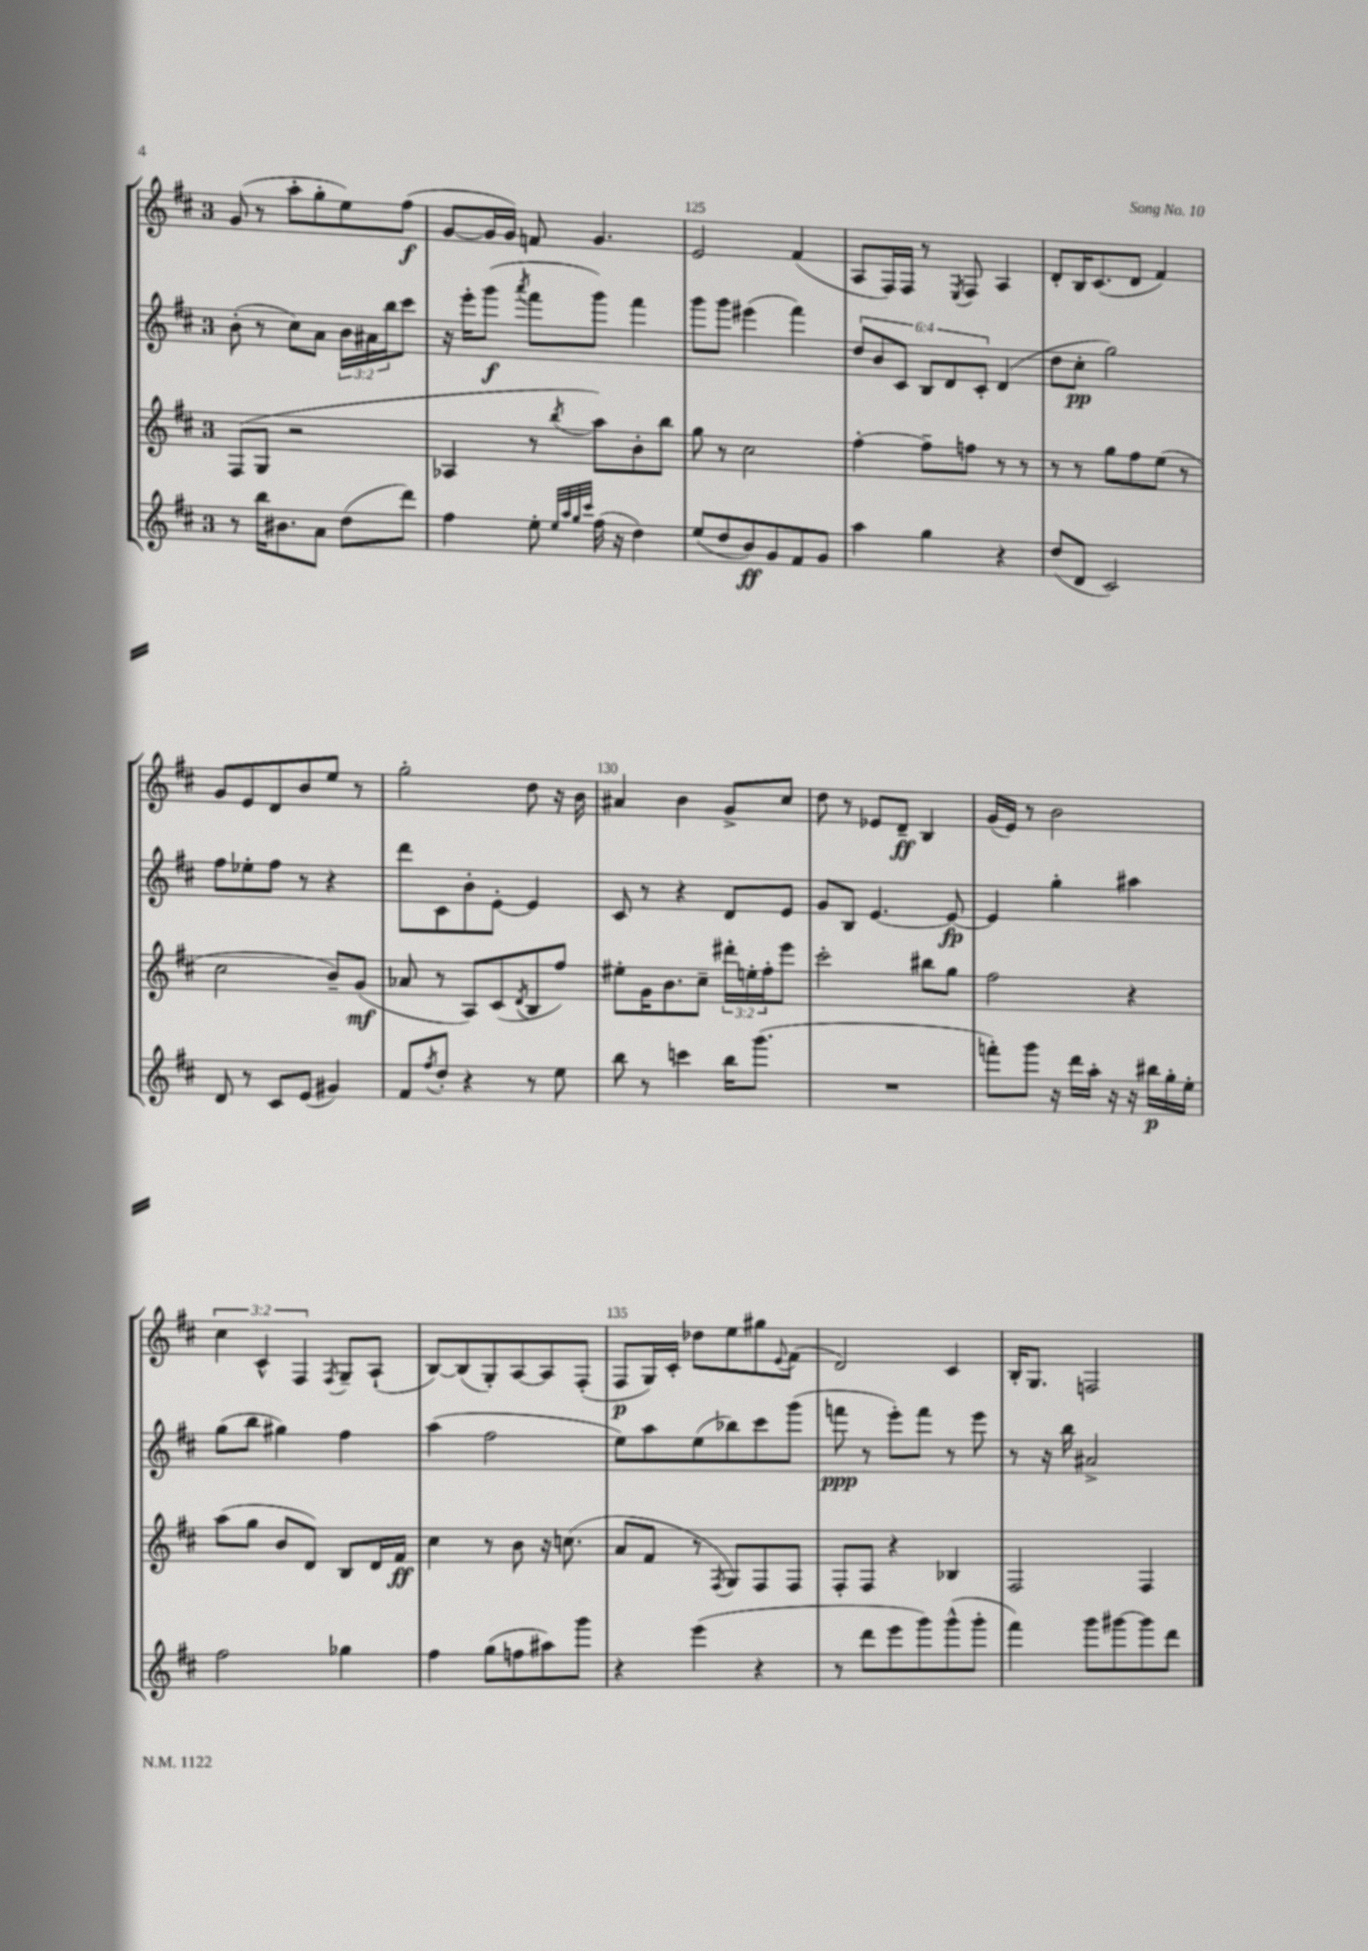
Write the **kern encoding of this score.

**kern	**dynam	**kern	**dynam	**kern	**dynam	**kern	**dynam
*part4	*part4	*part3	*part3	*part2	*part2	*part1	*part1
*staff4	*staff4	*staff3	*staff3	*staff2	*staff2	*staff1	*staff1
*clefG2	*	*clefG2	*	*clefG2	*	*clefG2	*
*k[f#c#]	*	*k[f#c#]	*	*k[f#c#]	*	*k[f#c#]	*
*M3/4	*	*M3/4	*	*M3/4	*	*M3/4	*
=123	=123	=123	=123	=123	=123	=123	=123
8r	.	(8F#/L	.	(8b'\	.	(8g/	.
16bb\KL	.	8G/J	.	8r	.	8r	.
8.b#X\	.	.	.	.	.	.	.
.	.	2r	.	8cc#\L)	.	8aa'\L	.
8a\J	.	.	.	8a\J	.	8gg'\	.
(8dd\L	.	.	.	24b\LL	.	8ee\)	.
.	.	.	.	24a#X\	.	.	.
.	.	.	.	24bb\J	.	.	.
8ddd\J)	.	.	.	8ccc#\J	.	(8ff#\J	f
=124	=124	=124	=124	=124	=124	=124	=124
4ff#\	.	4A-X/	.	16r	.	[8g/L	.
.	.	.	.	16eee'\KL	.	.	.
.	.	.	.	(8ggg\J	f	16g/L]	.
.	.	.	.	.	.	16g/JJ)	.
.	.	.	.	8qaaa/	.	.	.
8ee'\	.	8r	.	8fff#\L	.	8fn/	.
32qqee/LLL	.	.	.	.	.	.	.
32qqaa/	.	.	.	.	.	.	.
32qqgg/	.	.	.	.	.	.	.
32qqccc#/JJJ	.	8qbb/	.	.	.	.	.
(16ff#\	.	8aa\L)	.	8ggg\J)	.	4.g/	.
16r	.	.	.	.	.	.	.
4dd\)	.	8b'\	.	4fff#\	.	.	.
.	.	8bb\J	.	.	.	.	.
=125	=125	=125	=125	=125	=125	=125	=125
(8ee/L	.	8gg\	.	8ggg\L	.	2e/	.
8dd/	.	8r	.	8ggg\J	.	.	.
8b/)	ff	2cc#\	.	(4eee#X\	.	.	.
8g/	.	.	.	.	.	.	.
8f#/	.	.	.	4fff#\)	.	(4f#/	.
8g/J	.	.	.	.	.	.	.
=126	=126	=126	=126	=126	=126	=126	=126
4aa\	.	[4ff#'\	.	12dd/L	.	8A/L	.
.	.	.	.	12b/	.	.	.
.	.	.	.	.	.	16F#/L)	.
.	.	.	.	12c#/J	.	.	.
.	.	.	.	.	.	16F#/JJ	.
4gg\	.	8ff#~\L]	.	12B/L	.	8r	.
.	.	.	.	12d/	.	.	.
.	.	.	.	.	.	8qE/	.
.	.	8ffn\J	.	.	.	8F#/	.
.	.	.	.	12c#'/J	.	.	.
4r	.	8r	.	(4d/	.	4A/	.
.	.	8r	.	.	.	.	.
=127	=127	=127	=127	=127	=127	=127	=127
(8dd/L	.	8r	.	8dd\L	.	8d'/L	.
8d/J	.	8r	.	8cc#'\J	pp	16B/K	.
.	.	.	.	.	.	(8.c#/	.
2c#/)	.	8gg\L	.	2gg\)	.	.	.
.	.	8ff#\	.	.	.	8d/J	.
.	.	(8ee\J	.	.	.	4f#/)	.
.	.	8r	.	.	.	.	.
!!LO:LB:g=z
=128	=128	=128	=128	=128	=128	=128	=128
8d/	.	2cc#\	.	8ff#\L	.	8g/L	.
8r	.	.	.	8ee-X'\	.	8e/	.
8c#/L	.	.	.	8ff#\J	.	8d/	.
(8e/J	.	.	.	8r	.	8b/	.
4g#X/)	.	8b~/L)	.	4r	.	8ee/J	.
.	.	(8g/J	mf	.	.	8r	.
=129	=129	=129	=129	=129	=129	=129	=129
8f#/L	.	8a-X/	.	8ddd\L	.	2gg'\	.
8qff#/	.	.	.	.	.	.	.
8dd'/J	.	8r	.	8c#\	.	.	.
4r	.	8A/L)	.	8b'\	.	.	.
.	.	(8c#/	.	[8e'\J	.	.	.
.	.	8qd/	.	.	.	.	.
8r	.	8B/	.	4e/]	.	8dd\	.
8ee\	.	8ff#/J)	.	.	.	16r	.
.	.	.	.	.	.	16b\	.
=130	=130	=130	=130	=130	=130	=130	=130
8bb\	.	8ee#X'\L	.	8c#/	.	4a#X/	.
8r	.	16g\K	.	8r	.	.	.
.	.	8.b\	.	.	.	.	.
4cccn\	.	.	.	4r	.	4b\	.
.	.	8cc#~\J	.	.	.	.	.
16bb\KL	.	24ddd#X'\LL	.	8d/L	.	8g^/L	.
.	.	24een'\	.	.	.	.	.
(8.ggg\J	.	.	.	.	.	.	.
.	.	24ff#'\J	.	.	.	.	.
.	.	8eee\J	.	8e/J	.	8cc#/J	.
=131	=131	=131	=131	=131	=131	=131	=131
2.r	.	2ccc#'\	.	8g/L	.	8dd\	.
.	.	.	.	8B/J	.	8r	.
.	.	.	.	[4.e/	.	8e-X/L	.
.	.	.	.	.	.	8d~/J	ff
.	.	8bb#X\L	.	.	.	4B/	.
.	.	8gg\J	.	8e/_	fp	.	.
=132	=132	=132	=132	=132	=132	=132	=132
8fffn'\L)	.	2ff#\	.	4e/]	.	(16g/LL	.
.	.	.	.	.	.	16e/JJ)	.
8ggg\J	.	.	.	.	.	8r	.
16r	.	.	.	4gg'\	.	2b\	.
16ddd\LL	.	.	.	.	.	.	.
16aa'\JJ	.	.	.	.	.	.	.
16r	.	.	.	.	.	.	.
16r	.	4r	.	4aa#X\	.	.	.
16bb#X\LL	p	.	.	.	.	.	.
16gg'\	.	.	.	.	.	.	.
16ee'\JJ	.	.	.	.	.	.	.
!!LO:LB:g=z
=133	=133	=133	=133	=133	=133	=133	=133
2ff#\	.	(8aa\L	.	(8gg\L	.	6cc#\	.
.	.	8gg\J	.	8bb\J	.	.	.
.	.	.	.	.	.	6c#^^/	.
.	.	8b/L	.	4gg#X\)	.	.	.
.	.	.	.	.	.	6F#/	.
.	.	8d/J)	.	.	.	.	.
.	.	.	.	.	.	8qF#/	.
4gg-X\	.	8B/L	.	4ff#\	.	8G~/L	.
.	.	16d/L	.	.	.	(8A`/J	.
.	.	16f#/JJ	ff	.	.	.	.
=134	=134	=134	=134	=134	=134	=134	=134
4ff#\	.	4cc#\	.	(4aa\	.	[8B/L)	.
.	.	.	.	.	.	(8B/]	.
(8gg\L	.	8r	.	2ff#\	.	8G'/)	.
8ffn\	.	8b\	.	.	.	[8A/	.
8aa#X\)	.	16r	.	.	.	8A/]	.
.	.	(8.ccn\	.	.	.	.	.
8ggg\J	.	.	.	.	.	(8F#'/J	.
=135	=135	=135	=135	=135	=135	=135	=135
4r	.	8a/L	.	8ee\L)	.	8F#/L	p
.	.	8f#/J	.	8aa\	.	16G/L)	.
.	.	.	.	.	.	16c#'/JJ	.
(4eee\	.	8r	.	(8ee\	.	8dd-X\L	.
.	.	8qF#/	.	.	.	.	.
.	.	8G/L)	.	8bb-X\)	.	8ee\	.
4r	.	8F#/	.	8ccc#\	.	8gg#X\	.
.	.	.	.	.	.	8qqe/	.
.	.	8F#/J	.	(8ggg\J	.	(8f#\J	.
=136	=136	=136	=136	=136	=136	=136	=136
8r	.	8F#'/L	.	8fffn\	ppp	2d/)	.
8ddd\L	.	8F#/J	.	8r	.	.	.
8eee\	.	4r	.	8eee'\L)	.	.	.
8ggg\)	.	.	.	8fff\J	.	.	.
(8ggg^^\	.	4B-X/	.	8r	.	4c#/	.
8ggg'\J	.	.	.	8eee\	.	.	.
=137	=137	=137	=137	=137	=137	=137	=137
4fff#\)	.	2F#/	.	8r	.	16B'/KL	.
.	.	.	.	.	.	8.G/J	.
.	.	.	.	16r	.	.	.
.	.	.	.	16bb\	.	.	.
8ggg\L	.	.	.	2a#X^/	.	2Fn/	.
[8ggg#X\	.	.	.	.	.	.	.
8ggg#\]	.	4F#/	.	.	.	.	.
8ddd\J	.	.	.	.	.	.	.
==	==	==	==	==	==	==	==
*-	*-	*-	*-	*-	*-	*-	*-
